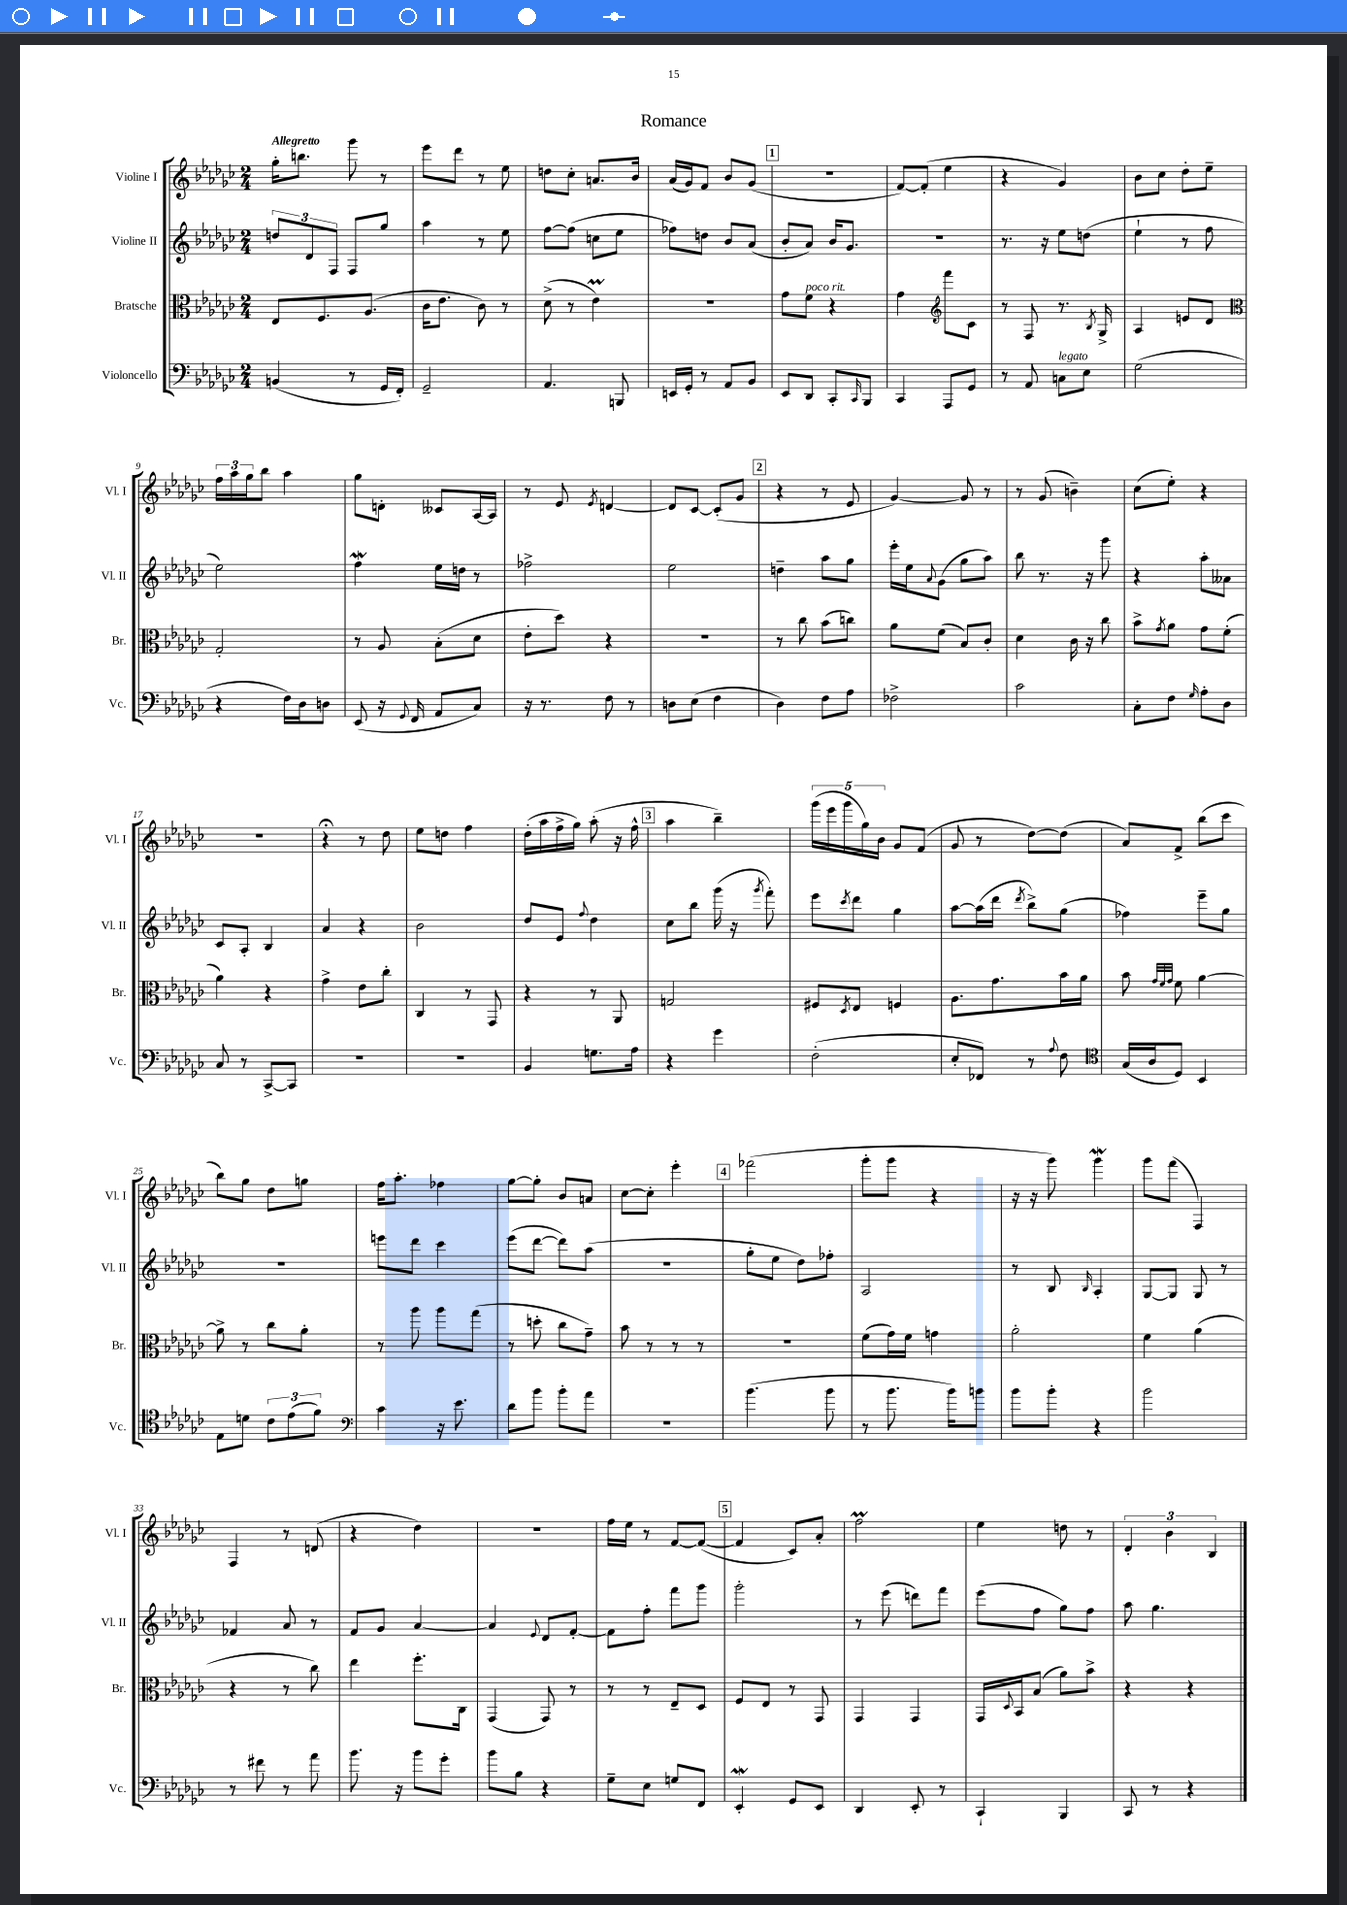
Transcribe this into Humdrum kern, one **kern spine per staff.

**kern	**kern	**kern	**kern
*staff4	*staff3	*staff2	*staff1
*clefF4	*clefC3	*clefG2	*clefG2
*k[b-e-a-d-g-c-]	*k[b-e-a-d-g-c-]	*k[b-e-a-d-g-c-]	*k[b-e-a-d-g-c-]
*M2/4	*M2/4	*M2/4	*M2/4
(4BB/	8E-/L	12dd/L	16gg-'\LK
.	.	.	8.bb\J
.	.	12d-/	.
.	8.F/	.	.
.	.	12F/J	.
8r	.	8F/L	8ggg-\
.	(8.A-/J	.	.
16GG-/LL	.	8gg-/J	8r
16FF'/JJ)	.	.	.
=	=	=	=
2GG-~/	16c-\LK	4aa-\	8eee-\L
.	8.e-\J	.	.
.	.	.	8ddd-\J
.	8c-\)	8r	8r
.	8r	8ee-\	8ee-\
=	=	=	=
4.AA-/	(8d-^\	[8ff\L	8dd\L
.	8r	(8ff\]J	8cc-'\J
.	4e-\)	8cc\L	8.a/L
8BBB/	.	8ee-\J	.
.	.	.	16b-/Jk
=	=	=	=
16EE/LL	2r	8ff-\L)	(16a-/LL
16GG-'/JJ	.	.	16g-/J)
8r	.	8dd\J	8f/J
8AA-/L	.	8b-/L	8b-/L
8BB-/J	.	(8a-/J	(8g-/J
=	=	=	=
8EE-/L	8g-\L	8b-'/L	2r
8DD-/J	8f\J	8a-/J)	.
8CC-'/L	4r	16b-/LK	.
.	.	8.g-/J	.
16qqCC-/	.	.	.
8BBB-/J	.	.	.
=	=	=	=
4CC-/	4g-\	2r	[8f/L)
.	.	.	(8f'/]J
*	*clefG2	*	*
8AAA-/L	8fff\L	.	4ee-\
8GG-/J	8c-\J	.	.
=	=	=	=
8r	8r	8.r	4r
8AA-/	8F/	.	.
.	.	16r	.
8C\L	8.r	8ee-\L	4g-/)
8E-\J	.	(8dd\J	.
.	8qB-/	.	.
.	16G-^/	.	.
=	=	=	=
(2G-\	4A-/	4ee-`\	8b-\L
.	.	.	8cc-\J
.	8e/L	8r	8dd-'\L
.	8d-/J	8ff\	8ee-~\J
=	=	=	=
*	*clefC3	*	*
4r	2G-'/	2ee-\)	24ff\LL
.	.	.	24aa-\
.	.	.	24gg-\J
.	.	.	8bb-\J
16F\LL)	.	.	4aa-\
16D-\J	.	.	.
8D\J	.	.	.
=	=	=	=
(8EE-/	8r	4ff\	8gg-\L
16r	8A-/	.	8d'\J
8qqGG-/	.	.	.
16FF/	.	.	.
8AA-/L	(8B-'\L	16ee-\LL	8c--/L
.	.	16dd\JJ	.
8C-/J)	8d-\J	8r	[16A-/L
.	.	.	16A-/]JJ
=	=	=	=
16r	8e-'\L	2ff-^\	8r
8.r	.	.	.
.	8dd-\J)	.	8e-/
.	.	.	8qe-/
8F\	4r	.	[4d/
8r	.	.	.
=	=	=	=
8D\L	2r	2ee-\	8d/]L
(8E-\J	.	.	[8c-/J
4F\	.	.	(8c-'/]L
.	.	.	8g-/J
=	=	=	=
4D-\)	8r	4dd~\	4r
.	8cc-\	.	.
8F\L	(8b-\L	8aa-\L	8r
8A-\J	8cc\J)	8gg-\J	8e-/
=	=	=	=
2F-^\	8a-\L	16eee-'\LL	[4g-/)
.	.	16ee-\J	.
.	.	8qqa-/	.
.	(8f\J	(8g-\J	.
.	8B-/L)	8gg-\L	8g-/]
.	8c-'/J	8aa-\J)	8r
=	=	=	=
2c-\	4d-\	8bb-\	8r
.	.	8.r	(8g-/
.	16c-\	.	4b~\)
.	16r	16r	.
.	8cc-\	8ggg-\	.
=	=	=	=
8C-'\L	8b-^\L	4r	(8cc-\L
.	8qg-/	.	.
8F\J	8a-\J	.	8ee-'\J)
16qqG-/	.	.	.
8A-'\L	8g-\L	8aa-'\L	4r
8D-\J	(8f'\J	8a--\J	.
=	=	=	=
8C-/	4a-\)	8c-/L	2r
8r	.	8A-'/J	.
[8CC-^/L	4r	4B-/	.
8CC-/]J	.	.	.
=	=	=	=
2r	4g-^\	4a-/	4r;
.	8e-\L	4r	8r
.	8cc-'\J	.	8dd-\
=	=	=	=
2r	4C-/	2b-\	8ee-\L
.	.	.	8dd\J
.	8r	.	4ff\
.	8GG-/	.	.
=	=	=	=
4BB-/	4r	8dd-/L	(16dd-'\LL
.	.	.	16aa-\
.	.	8e-/J	16ff^\
.	.	.	16gg-\JJ)
.	.	8qqff/	.
8.G\L	8r	4dd-\	(8aa-'\
.	8AA-/	.	16r
16A-\Jk	.	.	16ff^^\
=	=	=	=
4r	2G/	8cc-\L	4aa-\
.	.	8bb-\J	.
4g-\	.	(16ggg-\	4bb-~\)
.	.	16r	.
.	.	8qggg-/	.
.	.	8fff'\)	.
=	=	=	=
(2F'\	8F#/L	8eee-\L	(20ggg-\LL
.	.	.	20eee-\
.	.	.	20ggg-\
.	8qD-/	8qccc-/	.
.	8E-/J	8ddd-\J	.
.	.	.	20gg-\)
.	.	.	20b-\JJ
.	4F/	4gg-\	8g-/L
.	.	.	(8f/J
=	=	=	=
8E-'/L	8.A-\L	[8aa-\L	8g-/
8FF-/J)	.	(16aa-\]L	8r
.	8.g-\	16ddd-\JJ	.
.	.	8qddd-/	.
8r	.	8bb-^\L)	[8dd-\L)
8qqA-/	.	.	.
8F\	16b-\L	(8gg-\J	(8dd-\]J
.	16a-\JJ	.	.
=	=	=	=
*clefC4	*	*	*
(16G-/LL	8b-\	4ff-\)	8a-/L)
16A-/J	.	.	.
.	32qqg-/LLL	.	.
.	32qqf/	.	.
.	32qqg-/JJJ	.	.
8D-/J)	8f\	.	8f^/J
4BB-/	[4a-\	8eee-~\L	(8bb-\L
.	.	8gg-\J	8ccc-\J
=	=	=	=
8E-\L	8a-^\]	2r	8bb-\L)
8d\J	8r	.	8gg-\J
12c-\L	8cc-\L	.	8dd-\L
(12e-\	.	.	.
.	8a-'\J	.	8gg\J
12f\J)	.	.	.
=	=	=	=
*clefF4	*	*	*
4c-\	8r	8eee\L	16ff\LK
.	.	.	8.aa-'\J
.	8aa-\	8ddd-\J	.
16r	8aa-\L	4ccc-\	4ff-\
8.e-\	.	.	.
.	(8gg-\J	.	.
=	=	=	=
8d-\L	8r	(8eee-\L	[8gg-\L
8b-\J	8dd'\	[8ddd-\J	8gg-'\]J
8b-'\L	8cc-\L	8ddd-\]L)	8b-/L
8a-\J	8g-~\J)	(8aa-\J	8a/J
=	=	=	=
2r	8b-\	2r	[8cc-\L
.	8r	.	8cc-'\]J
.	8r	.	4eee-'\
.	8r	.	.
=	=	=	=
(4.b-\	2r	8gg-'\L	(2fff-\
.	.	8ee-\J	.
.	.	8dd-\L)	.
8b-\	.	8ff-'\J	.
=	=	=	=
8r	(8f\L	2A-/	8ggg-'\L
8.b-\	16g-\L)	.	8ggg-\J
.	16f\JJ	.	.
.	4g\	.	4r
16b-\LK)	.	.	.
8b\J	.	.	.
=	=	=	=
8b-\L	2a-'\	8r	16r
.	.	.	16r
8b-'\J	.	8B-/	8ggg-\)
.	.	16qqB-/	.
4r	.	4A-'/	4ggg-\
=	=	=	=
2b-\	4f\	[8G-/L	8ggg-\L
.	.	8G-/]J	(8fff\J
.	(4a-\	8G-/	4F/)
.	.	8r	.
=	=	=	=
8r	4r	4f-/	4F/
8f#\	.	.	.
8r	8r	8a-/	8r
8a-\	8cc-\)	8r	(8d/
=	=	=	=
8.b-\	4ee-\	8f/L	4r
.	.	8g-/J	.
16r	.	.	.
8b-\L	8.ff'\L	[4a-/	4dd-\)
8g-'\J	.	.	.
.	16C-\Jk	.	.
=	=	=	=
8b-\L	(4GG-/	4a-/]	2r
8B-\J	.	.	.
.	.	8qqe-/	.
4r	8GG-/)	8d-/L	.
.	8r	[8f'/J	.
=	=	=	=
8G-~\L	8r	8f\]L	16ff\LL
.	.	.	16ee-\JJ
8E-\J	8r	8ff'\J	8r
8G/L	8E-~/L	8fff\L	[8f/L
8FF/J	8D-/J	8ggg-\J	(8f/_J
=	=	=	=
4EE-'/	8F/L	2ggg-'\	4f/]
.	8E-/J	.	.
8GG-/L	8r	.	8c-/L)
8EE-/J	8GG-/	.	8a-'/J
=	=	=	=
4DD-/	4GG-/	8r	2ff\
.	.	(8eee-\	.
8EE-'/	4GG-/	8ddd\L)	.
8r	.	8fff\J	.
=	=	=	=
4CC-`/	16GG-/LL	(8eee-\L	4ee-\
.	8qqD-/	.	.
.	16BB-/J	.	.
.	(8B-/J	8ff\J	.
4BBB-/	8a-\L)	8gg-\L)	8dd\
.	8b-^\J	8ff\J	8r
=	=	=	=
8CC-/	4r	8aa-\	6d-'/
8r	.	4.gg-\	.
.	.	.	6b-\
4r	4r	.	.
.	.	.	6B-/
==	==	==	==
*-	*-	*-	*-
